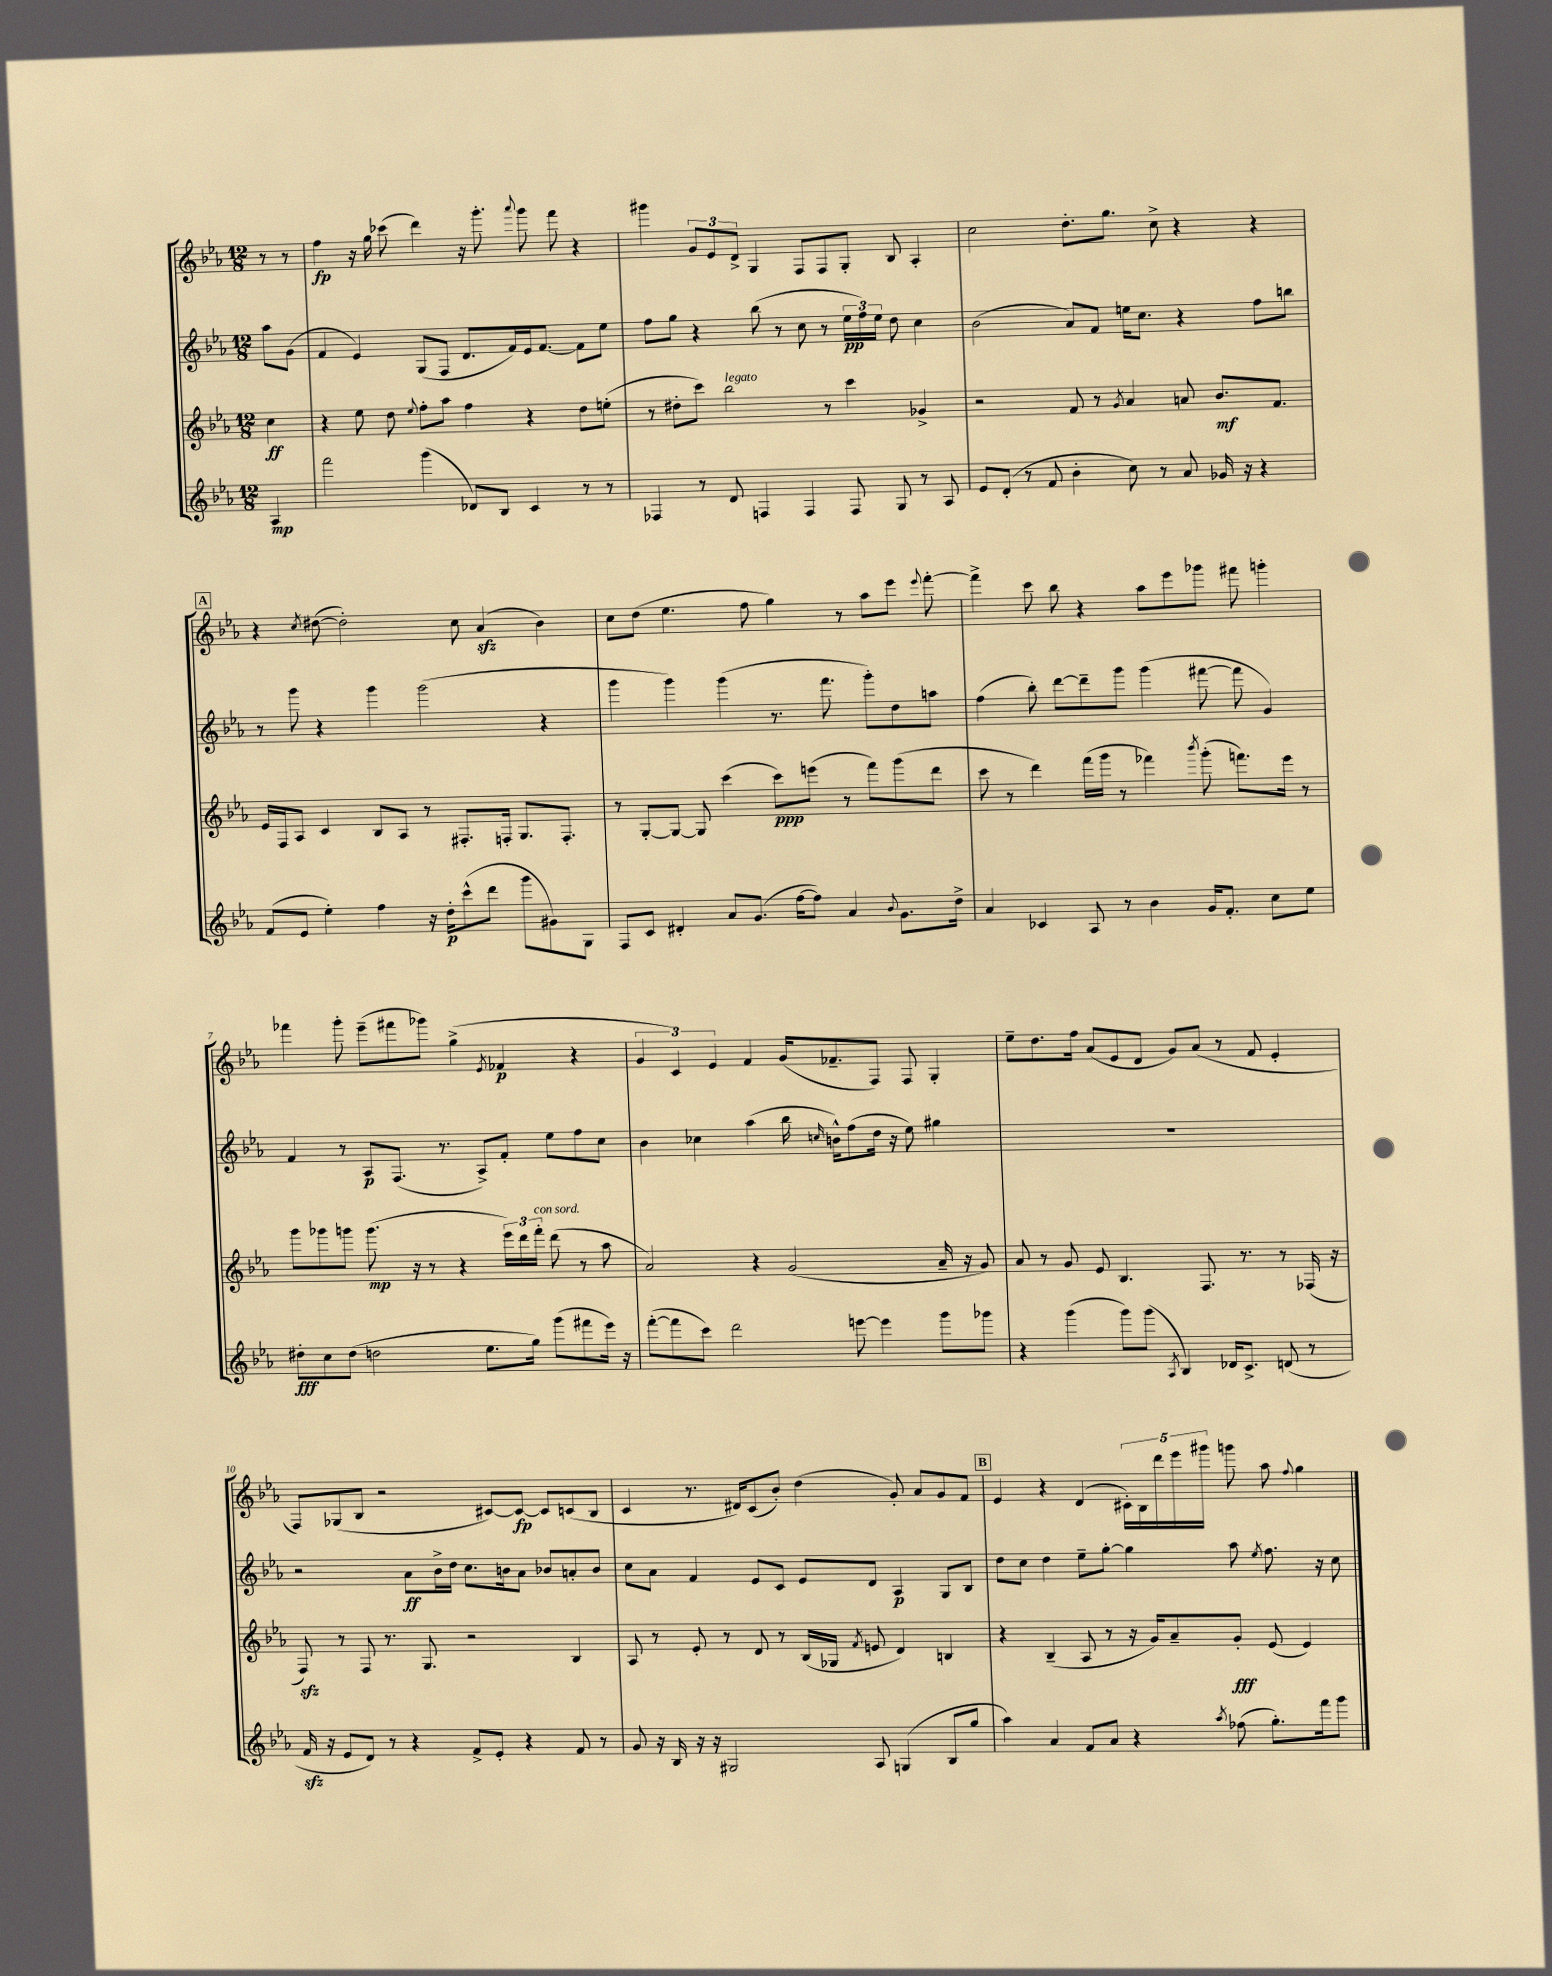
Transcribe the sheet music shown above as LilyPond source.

<<
\new StaffGroup <<
\new Staff = "s0" {
    \clef treble \key ees \major \numericTimeSignature \time 12/8 \partial 4
    \autoBeamOff r8 r8 |
    f''4\fp r16 g''16 ces'''8( d'''4) r16 g'''8.-. \appoggiatura { aes'''8 } g'''8 f'''8 r4 |
    gis'''4 \tuplet 3/2 { g'8[ ees'8 d'8]-> } g4 f8[ f8 g8]-. bes8 aes4-. |
    c''2 d''8.[-. g''8.] c''8-> r4 r4 |
    \mark \markup { \box "A" } r4 \acciaccatura { c''8 } dis''8~( dis''2-.) c''8 aes'4\sfz( bes'4) |
    c''8[ d''8]( ees''4. f''8 g''4) r8 aes''8[ ees'''8] \appoggiatura { ees'''8 } f'''8~-. |
    f'''4-> c'''8 bes''8 r4 aes''8[ ees'''8 ges'''8] fis'''8 g'''4-. |
    fes'''4 g'''8-. ees'''8[--( fis'''8 ges'''8]) g''4->( \acciaccatura { ees'8 } fes'4\p r4 |
    \tuplet 3/2 { g'4 c'4) ees'4 } f'4 g'16[( fes'8.-- f8]) f8 g4-. |
    ees''8[-- d''8. f''16] aes'8[( ees'8 d'8] g'8[) aes'8]( r8 f'8 ees'4-. |
    f8[) ges8( bes8] r2 cis'8[~) cis'8]~\fp cis'8[ c'8( bes8] |
    c'4 r8. dis'16[) c'8( bes'8]-.) d''4( g'8-.) aes'8[ g'8 f'8] |
    \mark \markup { \box "B" } ees'4 r4 d'4( \tuplet 5/4 { cis'16[-.) bes16 d'''16 ees'''16 gis'''16] } g'''8 aes''8 \appoggiatura { f''8 } g''4 \bar "|." |
}
\new Staff = "s1" {
    \clef treble \key ees \major \numericTimeSignature \time 12/8 \partial 4
    \autoBeamOff aes''8[ g'8]( |
    f'4 ees'4) g8[( f8] d'8.[ f'16) ees'16 f'8.]~ f'8[ ees''8] |
    f''8[ g''8] r4 bes''8( r8 c''8 r8 \tuplet 3/2 { ees''16[\pp f''16) ees''16] } d''8 c''4 |
    bes'2( aes'8[) f'8] e''16[ c''8.] r4 f''8[ b''8] |
    \mark \markup { \box "A" } r8 g'''8 r4 g'''4 g'''2( r4 |
    g'''4 g'''4) g'''4( r8. f'''8. g'''8[-.) d''8 a''8] |
    f''4( bes''8-.) d'''8[~ d'''8-- g'''8] g'''4( fis'''8~ fis'''8 g'4) |
    f'4 r8 aes8[\p f8.]( r8. aes8[->) f'8]-. ees''8[ f''8 c''8] |
    bes'4 ces''4 aes''4( bes''16 \grace { c''16 } b'16[-^) f''8( d''16] r16 ees''8) gis''4 |
    R1. |
    r2 aes'8[\ff bes'16-> d''16] c''8.[ b'16 aes'8] bes'8[ a'8-. bes'8] |
    c''8[ aes'8] f'4 ees'8[ c'8] ees'8[ d'8] aes4\p g8[ bes8] |
    \mark \markup { \box "B" } d''8[ c''8] d''4 ees''8[-- g''8]~-. g''4 aes''8 \acciaccatura { ees''8 } f''8. r16 c''8 \bar "|." |
}
\new Staff = "s2" {
    \clef treble \key ees \major \numericTimeSignature \time 12/8 \partial 4
    \autoBeamOff c''4\ff |
    r4 ees''8 d''8 \appoggiatura { ees''8 } f''8[-. aes''8] f''4 r4 d''8[ e''8]-.( |
    r8 dis''8[-. c'''8]) bes''2^\markup { \italic "legato" } r8 c'''4 ges'4-> |
    r2 f'8 r8 \acciaccatura { g'8 } aes'4 a'8 bes'8.[\mf f'8.] |
    \mark \markup { \box "A" } ees'16[ f16 aes8] c'4 bes8[ aes8] r8 fis8.[-. f16]-. g8.[ f8.]-. |
    r8 g8[~-. g8]~ g8 c'''4( c'''8[\ppp) e'''8]( r8 f'''8[) g'''8( d'''8] |
    c'''8 r8 d'''4) f'''16[( g'''16] r8 fes'''4) \acciaccatura { bes'''8 } g'''8-.( f'''8.[) ees'''16] r8 |
    g'''8[ ges'''8 g'''8] g'''8.\mp( r16 r8 r4 \tuplet 3/2 { ees'''16[) d'''16 f'''16]-.^\markup { \italic "con sord." } } d'''8( r8 aes''8 |
    aes'2) r4 g'2( aes'16-- r16 g'8) |
    aes'8 r8 g'8 ees'8 bes4. f8. r8. r8 fes16( r16 |
    f8\sfz) r8 f8 r8. g8. r2 bes4 |
    aes8 r8 ees'8-. r8 d'8 r8 bes16[( ges16] \acciaccatura { f'8 } e'8 d'4) b4 |
    \mark \markup { \box "B" } r4 bes4--( aes8 r8 r16 g'16[) aes'8-- g'8]-.\fff ees'8( ees'4) \bar "|." |
}
\new Staff = "s3" {
    \clef treble \key ees \major \numericTimeSignature \time 12/8 \partial 4
    \autoBeamOff aes4\mp |
    f'''2 g'''4( des'8[) bes8] c'4 r8 r8 |
    fes4 r8 d'8 f4 f4 f8 g8 r8 aes8 |
    ees'8[ d'8]-.( r8 f'8 bes'4-. c''8) r8 aes'8 ges'16 r16 r4 |
    \mark \markup { \box "A" } f'8[( ees'8] ees''4-.) f''4 r16 d''16[-.\p c'''8-^( d'''8] g'''8[ gis'8) g8] |
    f8[ c'8] dis'4-. aes'8[ g'8.]( f''16[~ f''8]) aes'4 \appoggiatura { bes'8 } g'8.[ d''16]-> |
    aes'4 ces'4 aes8 r8 bes'4 g'16[ f'8.]-. c''8[ ees''8] |
    dis''8[-.\fff c''8 dis''8]( d''2 ees''8.[ g''16]) g'''8[( fis'''8 ees'''16]) r16 |
    f'''8[~-.( f'''8 c'''8]) d'''2 e'''8~ e'''4 g'''8[ ges'''8] |
    r4 g'''4( g'''8[) g'''8]( \acciaccatura { aes8 } bes4) des'16[ c'8.]-> d'8( r8 |
    f'16\sfz r16 ees'8[ d'8]) r8 r4 f'8[-> ees'8]-. r4 f'8 r8 |
    g'8 r16 bes16 r16 r16 gis2 aes8 g4( bes8[ g''8] |
    \mark \markup { \box "B" } aes''4) aes'4 f'8[ aes'8] r4 \acciaccatura { aes''8 } fes''8( g''8.[-.) f'''16 g'''8] \bar "|." |
}
>>
>>
